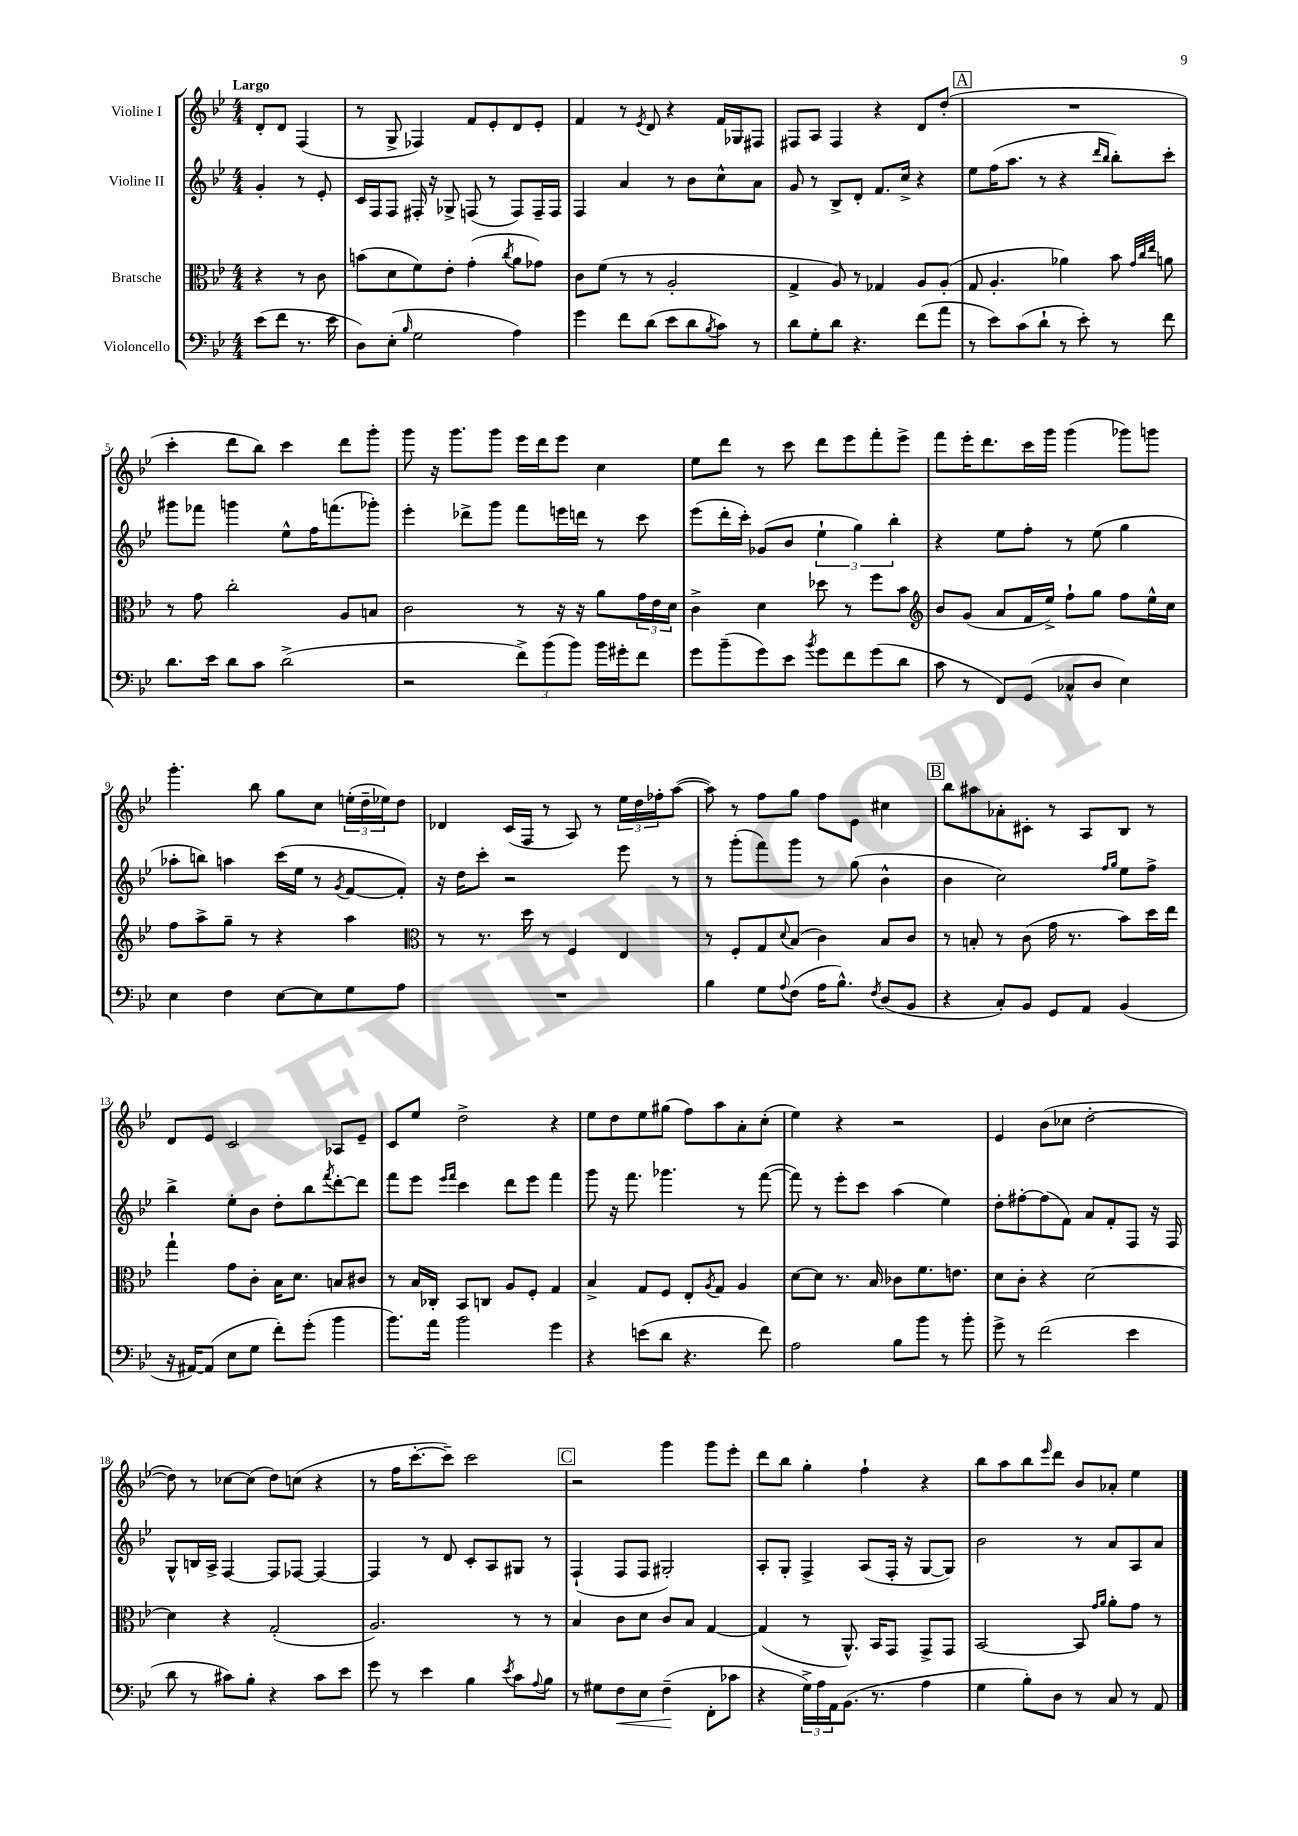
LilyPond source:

<<
\new StaffGroup <<
\new Staff = "s0" \with { instrumentName = "Violine I" } {
    \clef treble \key bes \major \numericTimeSignature \time 4/4 \partial 2 \tempo "Largo"
    d'8-. d'8 f4( |
    r8 g8-> fes4) f'8 ees'8-. d'8 ees'8-. |
    f'4 r8 \acciaccatura { ees'8 } d'8 r4 f'16 ges16 fis8 |
    fis8 a8 fis4 r4 d'8 d''8-.( |
    \mark \markup { \box "A" } R1 |
    c'''4-. d'''8 bes''8) c'''4 d'''8 g'''8-. |
    g'''8 r16 g'''8. g'''8 ees'''16 d'''16 ees'''8 c''4 |
    ees''8 d'''8 r8 c'''8 d'''8 ees'''8 f'''8-. ees'''8-> |
    f'''8 ees'''16-. d'''8. c'''16 g'''16 g'''4( ges'''8) g'''8 |
    g'''4.-. bes''8 g''8 c''8 \tuplet 3/2 { e''16-.( d''16-- ees''16) } d''8 |
    des'4 c'16( f16 r8 a8) r8 \tuplet 3/2 { ees''16 d''16 fes''16-. } a''8~( |
    a''8) r8 f''8 g''8 f''8 ees'8 cis''4 |
    \mark \markup { \box "B" } bes''8 ais''8 aes'8-. cis'8-. r8 a8 bes8 r8 |
    d'8 ees'8 c'2 aes8 ees'8-- |
    c'8 ees''8 d''2-> r4 |
    ees''8 d''8 ees''8 gis''8( f''8) a''8 a'8-. c''8-.( |
    ees''4) r4 r2 |
    ees'4 bes'8( ces''8 d''2~-. |
    d''8) r8 ces''8~ ces''8( d''8) c''8( r4 |
    r8 f''16 c'''8.~-. c'''8--) c'''2 |
    \mark \markup { \box "C" } r2 g'''4 g'''8 ees'''8-. |
    d'''8 bes''8 g''4-. f''4-! r4 |
    bes''8 a''8 bes''8 \grace { ees'''16 } d'''8 bes'8 aes'8-. ees''4 \bar "|." |
}
\new Staff = "s1" \with { instrumentName = "Violine II" } {
    \clef treble \key bes \major \numericTimeSignature \time 4/4 \partial 2
    g'4-. r8 ees'8-. |
    c'16 f16 f8 fis16-. r16 ges8-> f8( r8 f8) f16-- f16 |
    f4 a'4 r8 bes'8 c''8-^ a'8 |
    g'8 r8 bes8-> d'8-. f'8. c''16-> r4 |
    \mark \markup { \box "A" } ees''8 f''16( a''8. r8 r4 \grace { d'''16 bes''16 } bes''8-.) c'''8-. |
    gis'''8 fes'''8 g'''4 ees''8-^ f''16 f'''8.( ges'''8-.) |
    ees'''4-. des'''8-> g'''8 f'''8 e'''16 d'''16 r8 c'''8 |
    ees'''8( d'''16-. c'''16-.) ges'8( bes'8 \tuplet 3/2 { ees''4-! g''4) bes''4-. } |
    r4 ees''8 f''8-. r8 ees''8( g''4 |
    aes''8-. b''8) a''4 c'''16( ees''16 r8 \acciaccatura { g'8 } f'8~ f'8-.) |
    r16 d''16 c'''8-. r2 ees'''8 r8 |
    r8 g'''8-.( f'''8) g'''8 r8 g''8( bes'4-^ |
    \mark \markup { \box "B" } bes'4 c''2) \grace { f''16 g''16 } ees''8 f''8-> |
    bes''4-> ees''8-. bes'8 d''8-. bes''8 \acciaccatura { f'''8 } d'''8~-. d'''8 |
    f'''8 ees'''8 \grace { ees'''16 f'''16 } c'''4 d'''8 ees'''8 f'''4 |
    g'''8 r16 f'''8. ges'''4. r8 f'''8~( |
    f'''8) r8 ees'''8-. c'''8 a''4( ees''4) |
    d''8-. fis''8~-. fis''8( f'8) a'8 f'8-. f8 r16 f16 |
    g8-^ b16 a16-> f4~ f8 fes8~ fes4~ |
    fes4 r8 d'8 c'8-. a8 gis8 r8 |
    \mark \markup { \box "C" } f4-!( f8 f8 gis2-.) |
    a8-. g8-. f4-> a8( f16-. r16 g8~ g8) |
    bes'2 r8 a'8 a8 a'8 \bar "|." |
}
\new Staff = "s2" \with { instrumentName = "Bratsche" } {
    \clef alto \key bes \major \numericTimeSignature \time 4/4 \partial 2
    r4 r8 c'8 |
    b'8( d'8 f'8) ees'8-. g'4-.( \acciaccatura { c''8 } a'8 ges'8) |
    c'8 f'8( r8 r8 a2-. |
    g4-> a8) r8 ges4 a8 a8-.( |
    \mark \markup { \box "A" } g8 a4.-. aes'4) bes'8 \grace { g'32 c''32 ees''32 } a'8 |
    r8 g'8 c''2-. a8 b8 |
    c'2 r8 r16 r16 a'8 \tuplet 3/2 { g'16 ees'16 d'16 } |
    c'4-> d'4 des''8 r8 f''8 bes'8 |
    \clef treble bes'8 g'8( a'8 f'16 ees''16->) f''8-! g''8 f''8 ees''16-^ c''16 |
    f''8 a''8-> g''8-- r8 r4 a''4 |
    \clef alto r8 r8. d''16 r8 f4 ees4 |
    r8 f8-. g8 \appoggiatura { d'8 } bes8( c'4) bes8 c'8 |
    \mark \markup { \box "B" } r8 b8-. r8 c'8( g'16 r8. bes'8) d''16 ees''16 |
    g''4-! g'8 c'8-. bes16 d'8. b8 cis'8 |
    r8 bes16 ces16-. bes,8 c8 a8 f8-. g4 |
    bes4-> g8 f8 ees8-. \acciaccatura { a8 } g8 a4 |
    d'8~ d'8 r8. bes16 ces'8 f'8. e'8. |
    d'8 c'8-. r4 d'2~ |
    d'4 r4 g2-.( |
    a2.) r8 r8 |
    \mark \markup { \box "C" } bes4 c'8 d'8 c'8 bes8 g4~ |
    g4( r8 a,8.-^) bes,16 g,8 g,8-> g,8 |
    bes,2~ bes,8 \grace { g'16 a'16 } a'8-. g'8 r8 \bar "|." |
}
\new Staff = "s3" \with { instrumentName = "Violoncello" } {
    \clef bass \key bes \major \numericTimeSignature \time 4/4 \partial 2
    ees'8( f'8 r8. ees'16 |
    d8) ees8-.( \grace { bes16 } g2 a4) |
    g'4 f'8 d'8( ees'8 d'8 \acciaccatura { bes8 } c'8) r8 |
    d'8 g8-. d'8 r4. f'8( a'8 |
    \mark \markup { \box "A" } r8 ees'8) c'8( d'8-! r8 ees'8-.) r8 f'8 |
    d'8. ees'16 d'8 c'8 d'2->( |
    r2 \tuplet 3/2 { f'8->) bes'8( bes'8) } bes'16 gis'16-. f'8 |
    g'8 bes'8--( g'8) ees'8 \acciaccatura { bes'8 } g'8 f'8 g'8( d'8 |
    c'8 r8 f,8) g,8( ces8-^ d8 ees4) |
    ees4 f4 ees8~ ees8 g8 a8 |
    R1 |
    bes4 g8 \appoggiatura { a8 } f8( a16 bes8.-^) \acciaccatura { f8 } d8( bes,8 |
    \mark \markup { \box "B" } r4 c8-.) bes,8 g,8 a,8 bes,4( |
    r16 ais,16~) ais,8( ees8 g8 f'8-.) g'8-.( bes'4 |
    bes'8.) a'16 bes'2 g'4 |
    r4 e'8( d'8 r4. f'8) |
    a2 bes8 bes'8 r8 bes'8-. |
    g'8-> r8 f'2( ees'4 |
    d'8 r8 cis'8) bes8-. r4 cis'8 ees'8 |
    g'8 r8 ees'4 bes4 \acciaccatura { ees'8 } c'8 \appoggiatura { a8 } bes8 |
    \mark \markup { \box "C" } r8 gis8 f8\< ees8 f4--\!( f,8-. ces'8 |
    r4 \tuplet 3/2 { g16->) a16 a,16 } bes,8.( r8. a4 |
    g4 bes8-.) d8 r8 c8 r8 a,8 \bar "|." |
}
>>
>>
